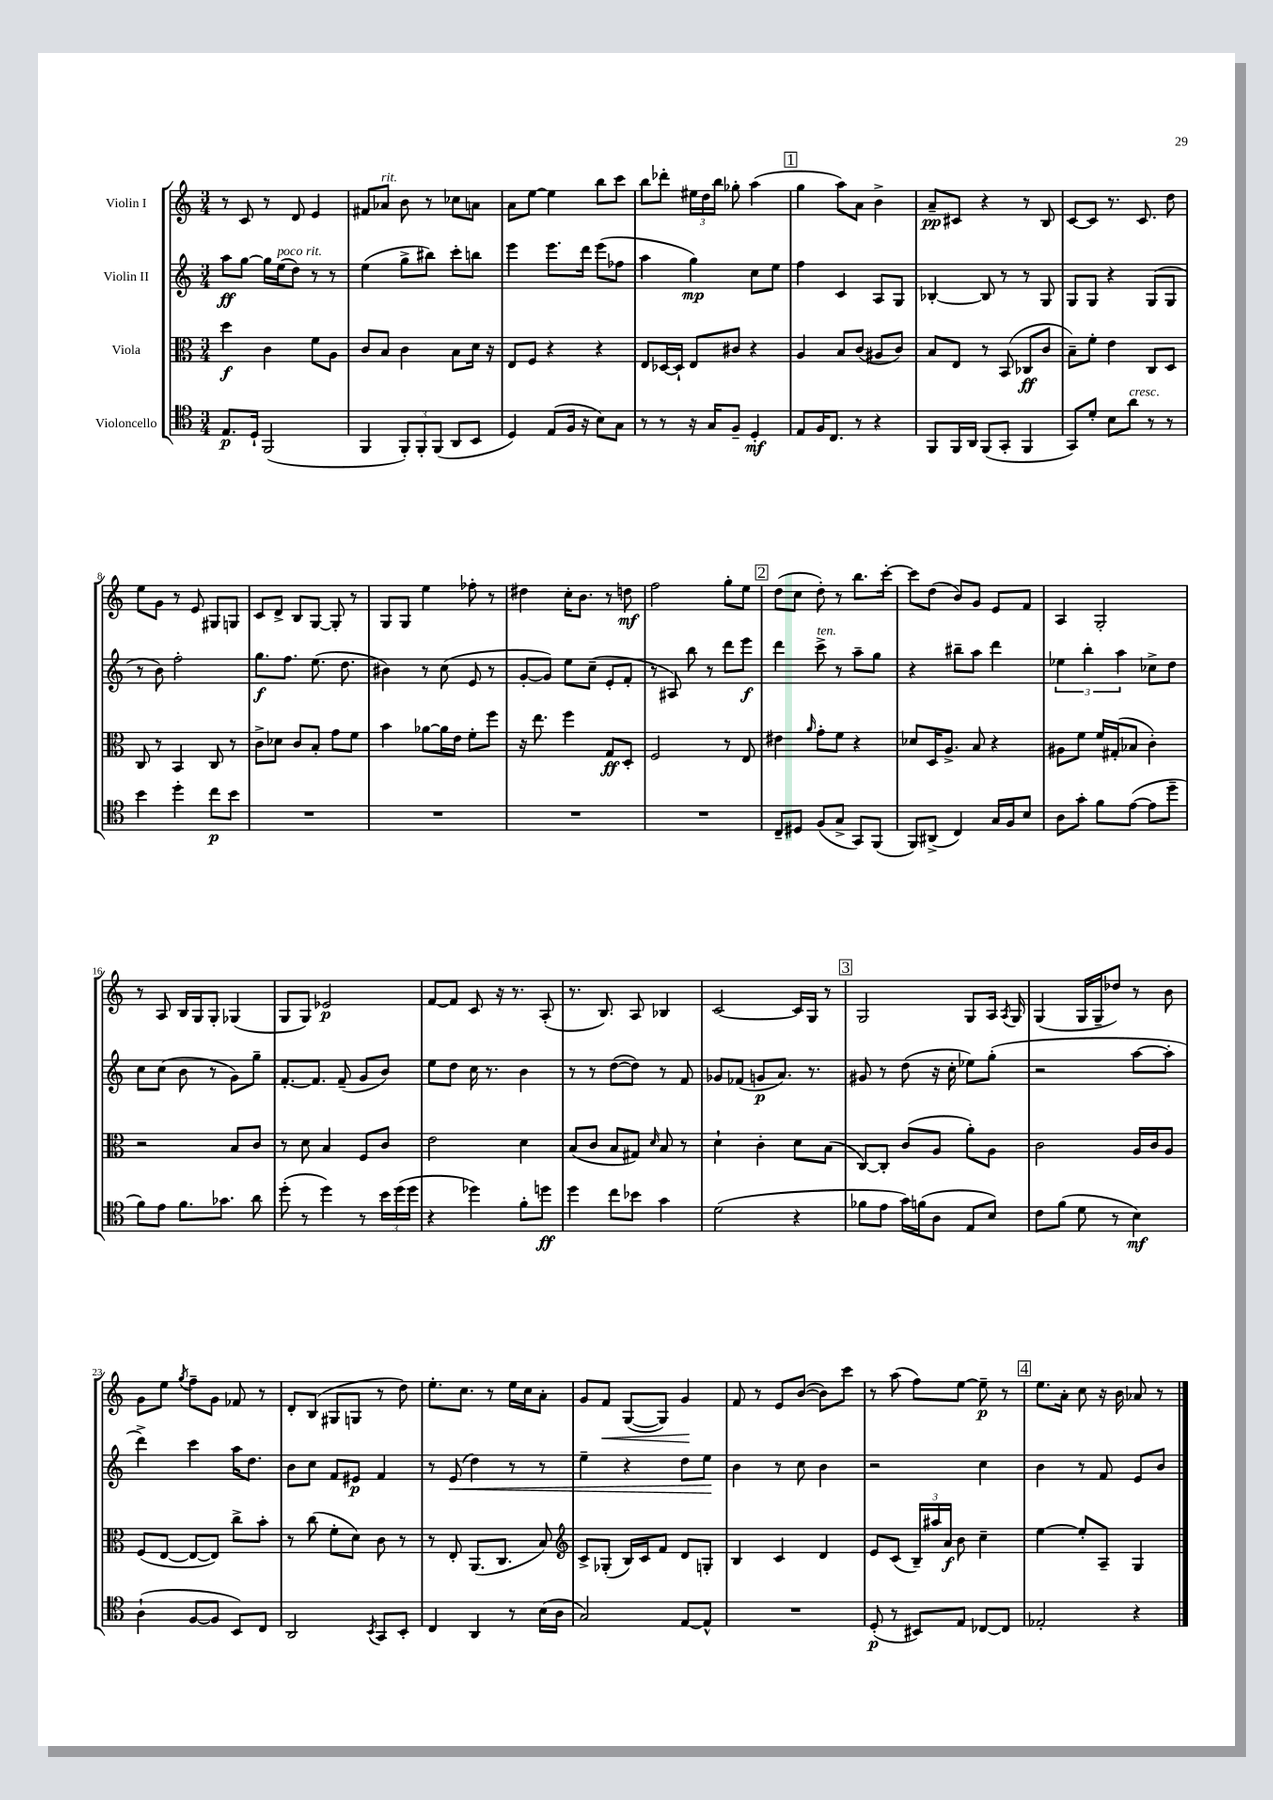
<<
\new StaffGroup <<
\new Staff = "s0" \with { instrumentName = "Violin I" } {
    \clef treble \key c \major \numericTimeSignature \time 3/4
    \autoBeamOff r8 c'8 r8 d'8 e'4 |
    fis'8[ aes'8]^\markup { \italic "rit." } b'8 r8 ces''8[ a'8] |
    a'8[ e''8]~ e''4 b''8[ c'''8] |
    b''8[ des'''8]-. \tuplet 3/2 { eis''16[ d''16 b''16] } ges''8-. a''4( |
    \mark \markup { \box "1" } g''4 a''8[) a'8] b'4-> |
    a'8[--\pp cis'8] r4 r8 b8 |
    c'8[~ c'8] r8. c'8. d''8 |
    e''8[ g'8] r8 e'8 gis8[ g8] |
    c'8[ d'8]-> b8[ g8]~ g8-. r8 |
    g8[ g8] e''4 fes''8-. r8 |
    dis''4 c''16[-. b'8.] r8 d''8\mf |
    f''2 g''8[-. e''8] |
    \mark \markup { \box "2" } d''8[( c''8] d''8-.) r8 b''8.[ c'''16]~-. |
    c'''8[ d''8]( b'8[) g'8] e'8[ f'8] |
    a4 g2-. |
    r8 a8 b16[ g16 g8]-. ges4( |
    g8[ g8]) ees'2\p |
    f'8[~ f'8] c'8 r16 r8. a8-.( |
    r8. b8.) a8 bes4 |
    c'2~ c'16[ g16] r8 |
    \mark \markup { \box "3" } g2 g8[ a16] \acciaccatura { a8 } g16 |
    g4( g16[ g16-- des''8]) r8 b'8 |
    g'8[ e''8] \acciaccatura { g''8 } f''8[-- g'8] fes'8 r8 |
    d'8[-. b8]( gis8[ g8] r8 d''8) |
    e''8.[-. c''8.] r8 e''16[ c''16 a'8]-. |
    g'8[ f'8]\< g8[~( g8]) g'4\! |
    f'8 r8 e'8[ b'8]~( b'8[) c'''8] |
    r8 a''8( f''8[) e''8]~ e''8--\p r8 |
    \mark \markup { \box "4" } e''8.[ a'16]-. c''8 r16 b'16 aes'8 r8 \bar "|." |
}
\new Staff = "s1" \with { instrumentName = "Violin II" } {
    \clef treble \key c \major \numericTimeSignature \time 3/4
    \autoBeamOff a''8[\ff g''8]~ g''16[ e''16^\markup { \italic "poco rit." }( d''8]) r8 r8 |
    e''4( g''8[-> bis''8]) c'''8[-. b''8] |
    e'''4 e'''8.[ d'''16] e'''8[( fes''8] |
    a''4 g''4\mp) c''8[ e''8] |
    \mark \markup { \box "1" } f''4 c'4 a8[ g8] |
    bes4~-. bes8 r8 r8 g8 |
    g8[ g8] r4 g8[( g8] |
    r8 b'8) f''2-. |
    g''8.[\f f''8.] e''8.( d''8. |
    bis'4) r8 c''8( e'8 r8 |
    g'8[~-. g'8]) e''8[ c''8]--( e'8[-. f'8]-. |
    r8 ais8) b''8 r8 d'''8[ e'''8]\f |
    \mark \markup { \box "2" } d'''4 c'''8->^\markup { \italic "ten." } r8 a''8[-- g''8] |
    r4 bis''8[-- a''8] d'''4 |
    \tuplet 3/2 { ees''4 b''4-. a''4 } ces''8[-> d''8] |
    c''8[ c''8]( b'8 r8 g'8[) g''8]-- |
    f'8.[~-. f'8.] f'8--( g'8[ b'8]) |
    e''8[ d''8] c''16 r8. b'4 |
    r8 r8 d''8[~( d''8]) r8 f'8 |
    ges'8[ fes'8]( g'8[\p a'8.]) r8. |
    \mark \markup { \box "3" } gis'8 r8 d''8( r16 c''16-. ees''8[) g''8]-.( |
    r2 a''8[~ a''8]-. |
    d'''4->) c'''4 a''16[ d''8.] |
    b'8[ c''8] f'8[ eis'8]\p f'4 |
    r8 e'8\<( d''4) r8 r8 |
    e''4-- r4 d''8[ e''8]\! |
    b'4 r8 c''8 b'4 |
    r2 c''4 |
    \mark \markup { \box "4" } b'4 r8 f'8 e'8[ b'8] \bar "|." |
}
\new Staff = "s2" \with { instrumentName = "Viola" } {
    \clef alto \key c \major \numericTimeSignature \time 3/4
    \autoBeamOff d''4\f c'4 f'8[ a8] |
    c'8[ b8] c'4 b8[ d'16] r16 |
    e8[ f8] r4 r4 |
    e8[ des16~ des16]-! e8[ cis'8] r4 |
    \mark \markup { \box "1" } a4 b8[ c'8]( ais8[ c'8]) |
    b8[ e8] r8 b,8( ces8[\ff c'8] |
    b8[--) f'8]-. e'4 c8[ d8] |
    c8 r8 b,4 c8 r8 |
    c'8[-> des'8] c'8[ b8]-. g'8[ f'8] |
    b'4 aes'8[~ aes'16 e'16] f'8[-. f''8] |
    r16 e''8. f''4 g8[\ff d8]-. |
    f2 r8 e8 |
    \mark \markup { \box "2" } eis'4 \grace { a'16 } g'8[-. f'8] r4 |
    des'8[ d16 a8.]-> b8 r4 |
    ais8[ f'8] f'16[ gis16-.( bes8] c'4-.) |
    r2 b8[ c'8] |
    r8 d'8 b4 f8[ c'8] |
    e'2 d'4 |
    b8[( c'8] b8[ gis8]) \grace { d'16 } b8 r8 |
    d'4-! c'4-. d'8[ b8]( |
    \mark \markup { \box "3" } c8[~) c8]-. c'8[( a8] a'8[-.) a8] |
    c'2 a16[ c'16 a8] |
    f8[( e8]~ e8[~ e8]) c''8[-> b'8]-. |
    r8 c''8( f'8[-. d'8]) c'8 r8 |
    r8 e8-. a,8.[( c8.] b8) |
    \clef treble c'8[-> ges8]-.( b16[) c'16 f'8] d'8[ g8]-. |
    b4 c'4 d'4 |
    e'8[ c'8]( \tuplet 3/2 { b16[--) ais''16 a'16]\f } b'8 c''4-- |
    \mark \markup { \box "4" } e''4~ e''8[-. a8]-- g4 \bar "|." |
}
\new Staff = "s3" \with { instrumentName = "Violoncello" } {
    \clef tenor \key c \major \numericTimeSignature \time 3/4
    \autoBeamOff e8.[\p d16]-! f,2( |
    f,4 \tuplet 3/2 { f,8[-.) f,8-. f,8]( } a,8[ b,8] |
    d4) e8[( f16] r16 b8[) g8] |
    r8 r8 r16 g16[ f8]-- d4-.\mf |
    \mark \markup { \box "1" } e8[ f16 c8.] r8 r4 |
    f,8[ f,16 a,16] f,8[( g,8]-. f,4 |
    g,8[) d'8]-. b8[ a'8]^\markup { \italic "cresc." } r8 r8 |
    b'4 d''4-. c''8[\p b'8] |
    R2. |
    R2. |
    R2. |
    R2. |
    \mark \markup { \box "2" } c8[-- dis8] f8[( g8]-> g,8[) f,8]( |
    f,8[) ais,8]->( c4) g16[ f16 b8] |
    a8[ g'8]-. f'8[ e'8]~( e'8[ d''8]-- |
    f'8[) e'8] f'8.[ ges'8.] a'8 |
    d''8-.( r8 d''4) r8 \tuplet 3/2 { b'16[ d''16( d''16] } |
    r4 des''4) f'8[-. d''8]\ff |
    d''4 c''8[ bes'8] g'4 |
    d'2( r4 |
    \mark \markup { \box "3" } fes'8[ e'8] g'16[) f'16( a8] e8[ b8]) |
    c'8[ f'8]( d'8 r8 b4\mf) |
    a4-!( f8[~ f8] b,8[) c8] |
    a,2 \acciaccatura { b,8 } g,8[ b,8]-. |
    c4 a,4 r8 b16[( a16] |
    g2) e8[~ e8]-^ |
    R2. |
    d8-.\p( r8 bis,8[) e8] ces8[~ ces8] |
    \mark \markup { \box "4" } ees2-. r4 \bar "|." |
}
>>
>>
